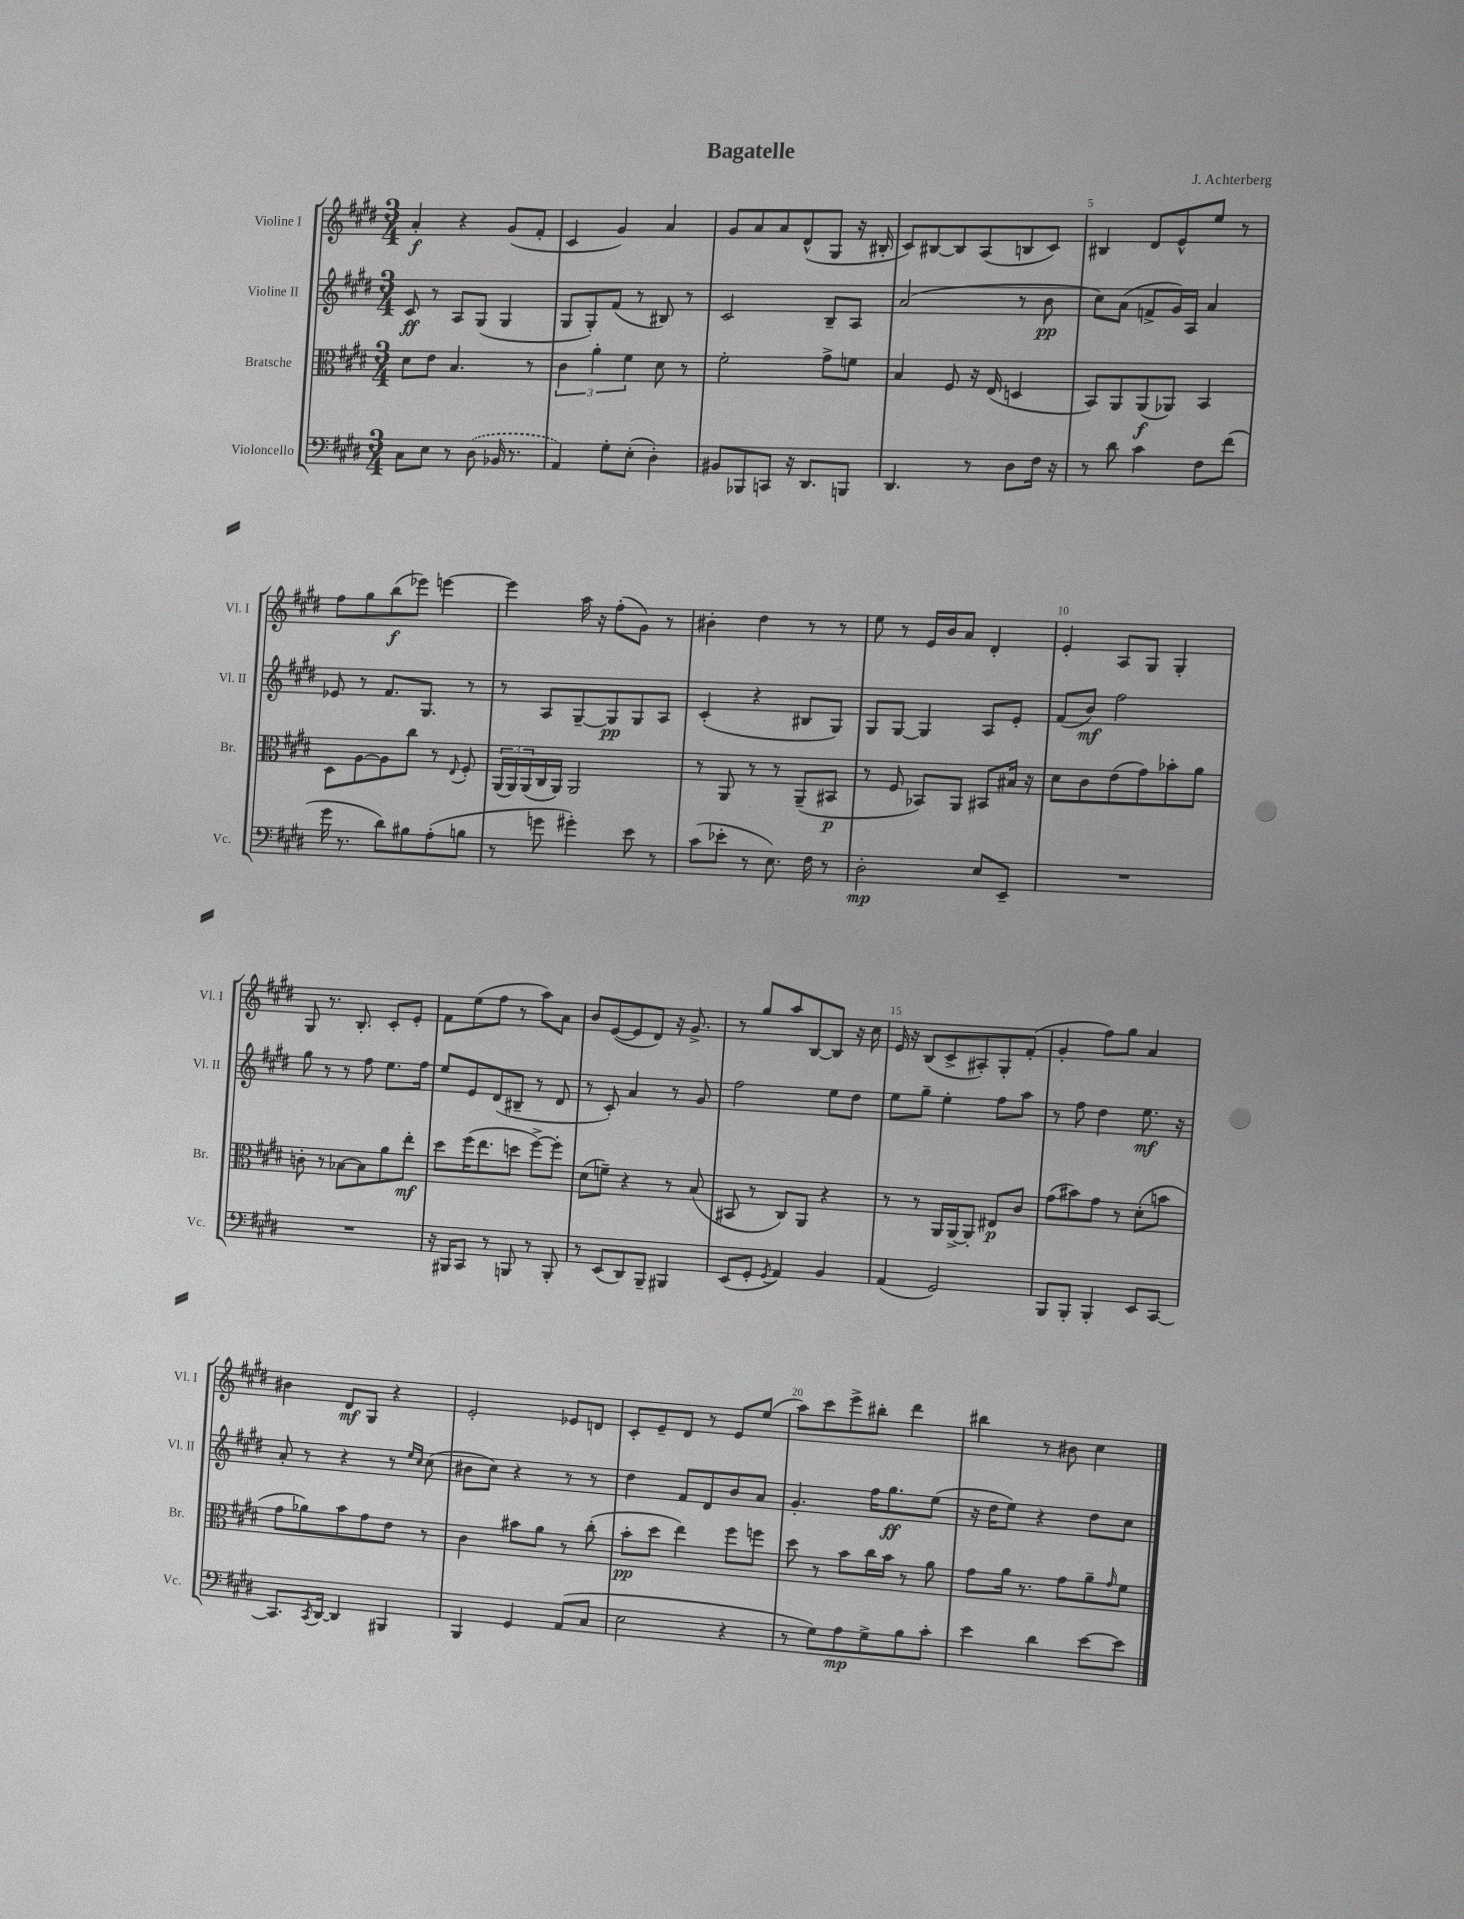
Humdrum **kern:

**kern	**kern	**kern	**kern
*staff4	*staff3	*staff2	*staff1
*clefF4	*clefC3	*clefG2	*clefG2
*k[f#c#g#d#]	*k[f#c#g#d#]	*k[f#c#g#d#]	*k[f#c#g#d#]
*M3/4	*M3/4	*M3/4	*M3/4
8C#\L	8d#\L	8c#/	4a'/
8E\J	8e\J	8r	.
8r	4.B/	8A/L	4r
(8D#\	.	(8G#/J	.
16BB-/	.	4G#/	(8g#/L
8.r	.	.	.
.	8r	.	8f#'/J
=	=	=	=
4AA/)	6c#\	8G#/L	4c#/
.	.	8G#'/)	.
.	6a'\	.	.
8G#'\L	.	(8f#/J	4g#/)
.	6f#\	.	.
(8E'\J	.	8r	.
4D#'\)	8d#\	8B#/)	4a/
.	8r	8r	.
=	=	=	=
8BB#/L	2f#'\	2c#/	8g#/L
8BBB-/	.	.	8a/
8CC/J	.	.	8a/
16r	.	.	(8d#^^/
8.DD#/L	.	.	.
.	8g#^\L	8B~/L	8G#/J
8BBB/J	8f\J	8A/J	16r
.	.	.	16B#'/
=	=	=	=
4.DD#/	4B/	(2a/	8c#/L)
.	.	.	[8B#/
.	8F#/	.	8B#/]
8r	16r	.	(8A/
.	(16E/	.	.
8D#\L	4D/	8r	8B/
16F#\Jk	.	8b\	8c#/J)
16r	.	.	.
=	=	=	=
8r	8BB/L)	8cc#\L)	4B#/
8d#\	8AA/	(8a\J	.
4c#\	(8AA/	8f^/L	8d#/L
.	8AA-/J)	16g#/L)	8e^^/
.	.	16A/JJ	.
8F#\L	4BB/	4a/	8ee/J
(8f#\J	.	.	8r
=	=	=	=
16g#\	8D#\L	8e-/	8ff#\L
8.r	.	.	.
.	[8A\	8r	8gg#\
8d#\L)	8A\]	8.f#/L	(8bb\
8B#\	8cc#\J	.	8eee-\J)
.	.	8.G#/J	.
(8A'\	8r	.	[4eee\
.	8qqE/	.	.
8B\J	8F#'/	8r	.
=	=	=	=
8r	(24AA/LL	8r	4eee\]
.	24AA/)	.	.
.	(24AA/	.	.
8g\	16C#/	8A/L	.
.	16AA/JJ)	.	.
4g#'\)	2AA/	[8G#~/	16aa\
.	.	.	16r
.	.	8G#/]	(8ff#'\L
8e\	.	8G#/	8g#\J)
8r	.	8A/J	8r
=	=	=	=
(8c#\L	8r	(4c#'/	4b#'\
8e-'\J	8AA/	.	.
8r	8r	4r	4dd#\
8.E\)	8r	.	.
.	(8AA~/L	8B#/L	8r
16F#\	.	.	.
8r	8BB#/J	8G#/J)	8r
=	=	=	=
2D#'\	8r	8G#/L	8ee\
.	8F#/	[8G#/J	8r
.	8BB-/L)	4G#/]	16e/LL
.	.	.	16b/J
.	8AA/J	.	8a/J
8E/L	8BB#/L	8A/L	4d#'/
8EE~/J	16B#/Jk	8e'/J	.
.	16r	.	.
=	=	=	=
2.r	8d#\L	(8f#/L	4e'/
.	8c#\	8b/J)	.
.	(8e\	2ff#\	8A/L
.	8g#\)	.	8G#/J
.	8b-'\	.	4G#'/
.	8a\J	.	.
=	=	=	=
2.r	8c'\	8gg#\	8G#/
.	8r	8r	8.r
.	[8B-\L	8r	.
.	.	.	8.B'/
.	8B-\]	8ff#\	.
.	8a\	8.ee\L	8c#'/L
.	8ee'\J	.	8e'/J
.	.	16ff#\Jk	.
=	=	=	=
16r	8dd#\L	8ee/L	8f#\L
16BBB#/LK	.	.	.
8CC#/J	(16ff#\K	8e/	(8ee\
.	8.ee\	.	.
8r	.	(8d#/	8ff#\J
8BBB/	8dd\J	8B#~/J	8r
8r	[8ff#^\L)	8r	8aa\L)
8BBB'/	8ff#'\]J	8d#/	8a\J
=	=	=	=
8r	(8d#\L	8r	8b/L
(8EE/L	8f~\J)	8c#'/)	([8e/
8DD#/)	4r	4a/	8e/]
8BBB~/J	.	.	8d#/J)
4BBB#/	8r	8r	16r
.	.	.	8.g#^/
.	(8B/	8g#/	.
=	=	=	=
(8EE/L	8BB#/	2ff#\	8r
8GG#'/J	8r	.	8gg#/L
8qGG#/	.	.	.
4AA/)	8C#/L)	.	8aa/
.	8AA/J	.	[8B/
4BB/	4r	8ee\L	8B/]J
.	.	8dd#\J	16r
.	.	.	16cc#\
=	=	=	=
(4AA/	8r	8ee\L	16e/
.	.	.	16r
.	8r	8gg#~\J	(8B/L
2GG#/)	16AA/LL	4ee'\	8c#^/
.	[16AA^/J	.	.
.	8AA'/]J	.	8A#'/)
.	8E#/L	8ff#\L	8G#'/
.	8c#/J	8aa\J	(8f#'/J
=	=	=	=
8BBB/L	(8g#\L	8r	4g#'/
8BBB'/J	8b#\)	8ff#\	.
4BBB'/	8g#\J	4dd#\	8ff#\L)
.	8r	.	8gg#\J
8EE/L	(8d#'\L	8.ee\	4a/
[8CC#/J	8b\J	.	.
.	.	16r	.
=	=	=	=
8.CC#/]L	8g#\L	8a'/	4b#\
.	8a-\)	8r	.
8qCC#/	.	.	.
[16DD#/Jk	.	.	.
4DD#/]	8b\	4r	8d#/L
.	8g#\	.	8G#/J
4BBB#/	8e\J	8r	4r
.	.	16qqee/LL	.
.	.	16qqcc#/JJ	.
.	8r	(8cc#\	.
=	=	=	=
4BBB/	4c#\	8b#\L	2e'/
.	.	8cc#\J)	.
4GG#/	8b#\L	4r	.
.	8a\J	.	.
(8AA/L	8r	8r	8e-/L
8C#/J	(8cc#'\	8r	8d/J
=	=	=	=
2E\	8b'\L	4dd#\	8c#'/L
.	8dd#\J	.	8e~/
.	4ee\)	8f#/L	8d#/J
.	.	8d#/	8r
4r	8ff#\L	8b/	8e/L
.	8ff\J	8a/J	(8ee/J
=	=	=	=
8r	8dd#\	4.g#'/	8aa\L)
8G#\L)	8r	.	8ccc#\
8A\	8b\L	.	8eee^\
8G#^\	16cc#\L	16ff#\LK	8bb#'\J
.	16b\JJ	8.gg#\	.
8B\	8r	.	4ddd#\
8c#'\J	8a\	(8ee\J	.
=	=	=	=
4e\	8g#\L	16r	4bb#\
.	.	16dd#\LK	.
.	16a\Jk	8ee\J)	.
.	8.r	.	.
4d#\	.	4r	8r
.	8g#\L	.	8b#\
[8e\L	8a~\	8dd#\L	4cc#\
.	16qqg#/	.	.
8e\]J	8f#\J	8cc#\J	.
==	==	==	==
*-	*-	*-	*-
